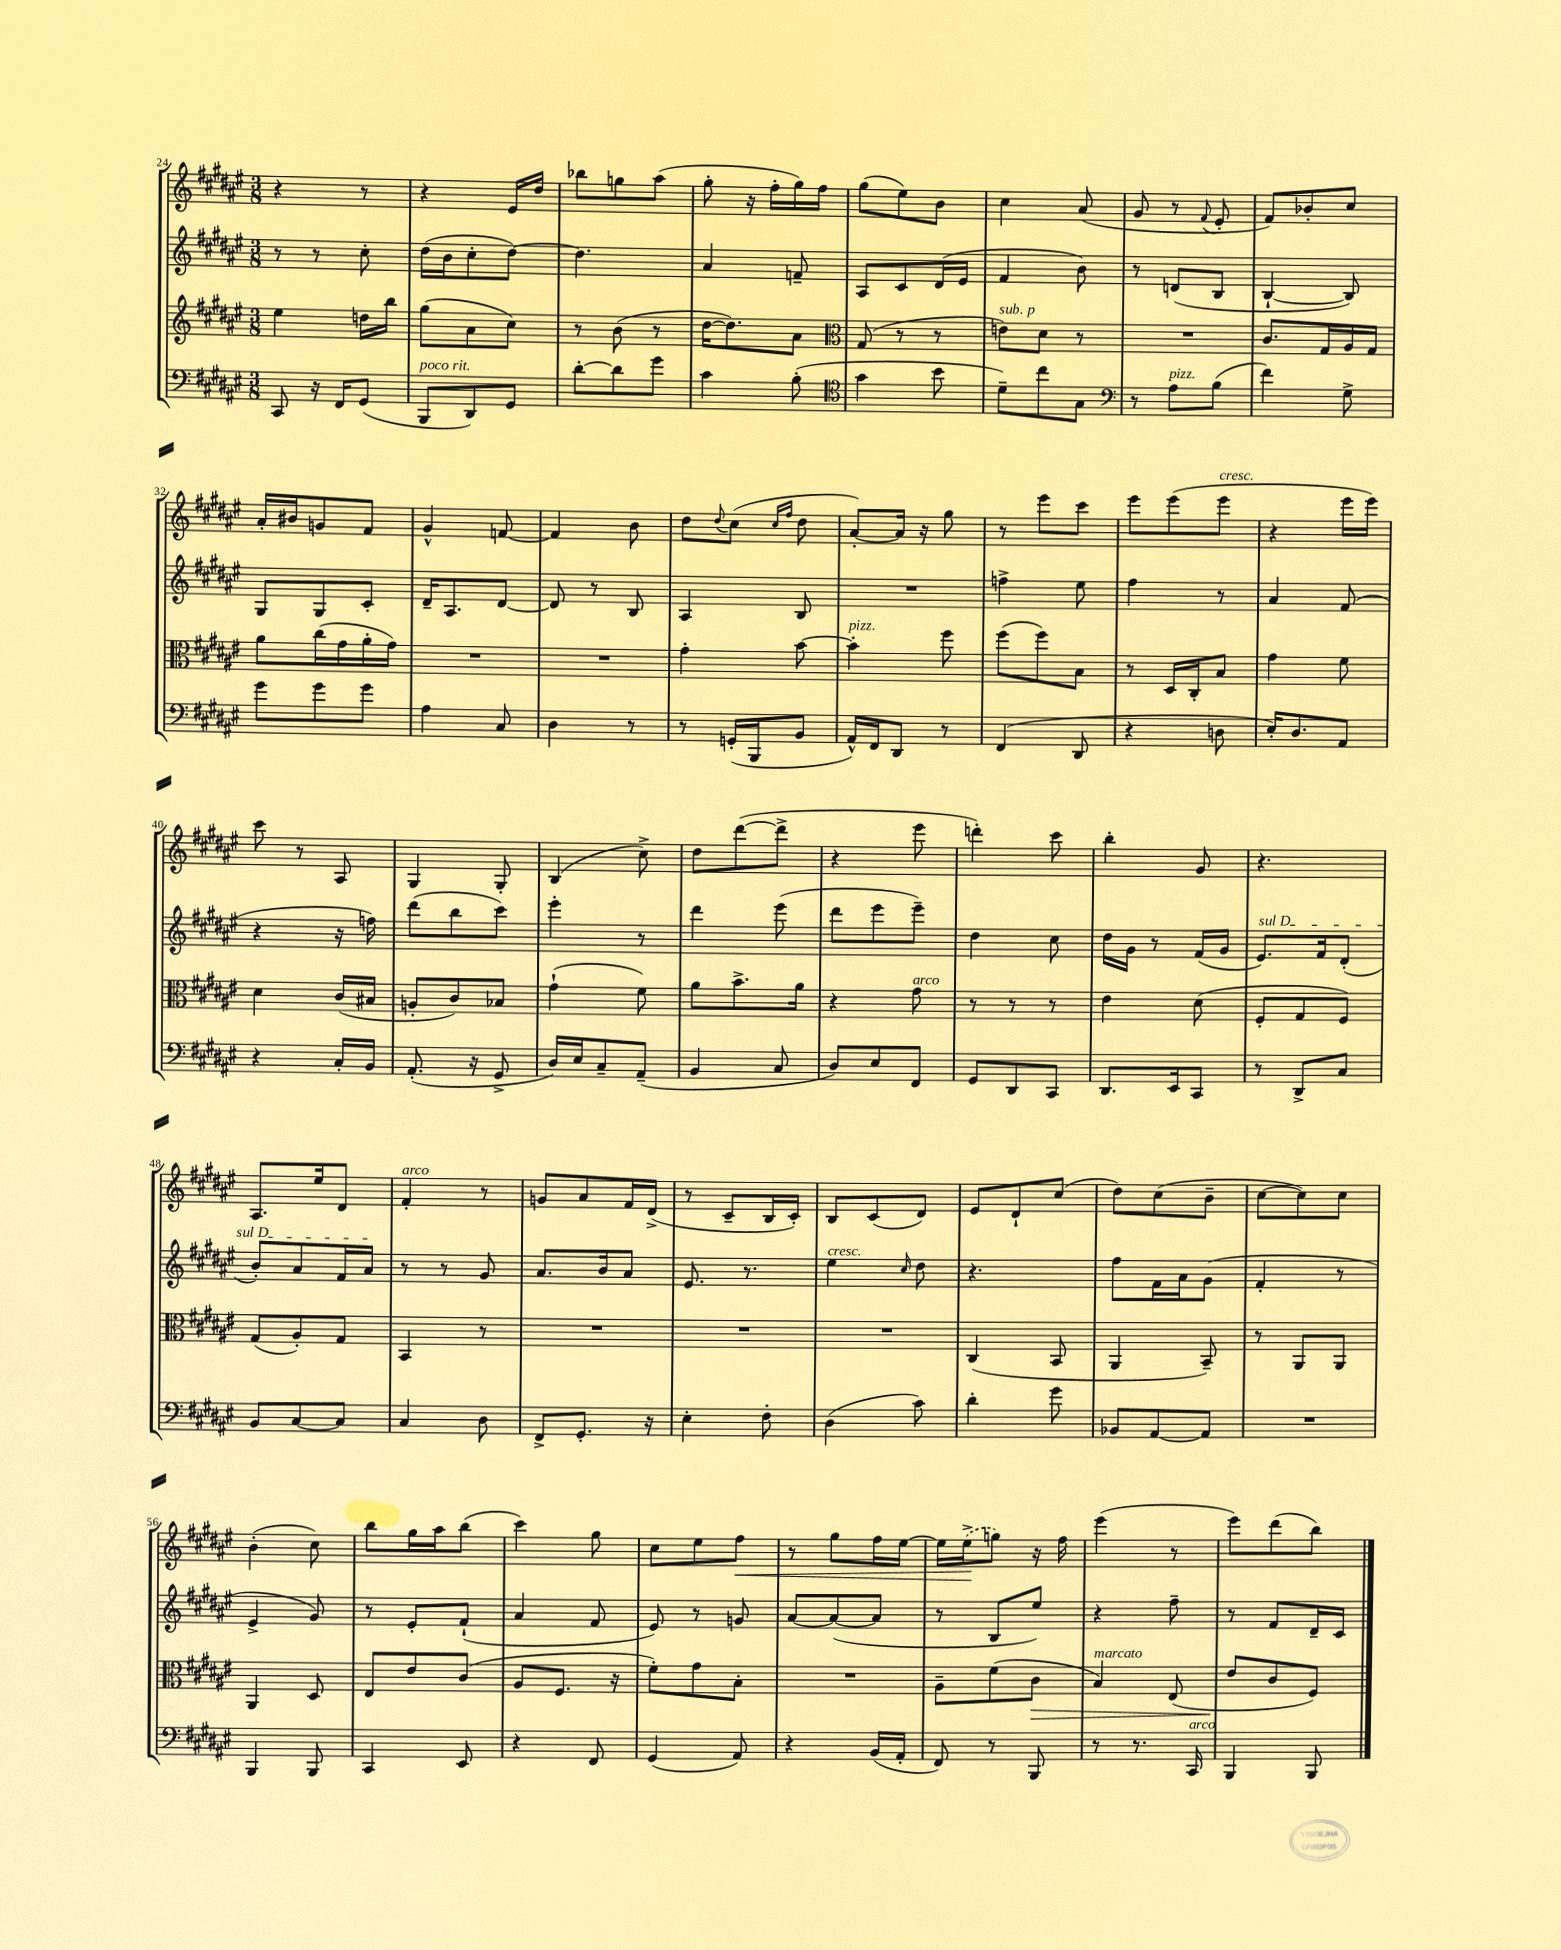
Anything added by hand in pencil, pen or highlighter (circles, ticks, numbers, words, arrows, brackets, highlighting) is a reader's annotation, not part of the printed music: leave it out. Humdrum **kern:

**kern	**kern	**kern	**kern
*staff4	*staff3	*staff2	*staff1
*clefF4	*clefG2	*clefG2	*clefG2
*k[f#c#g#d#a#e#]	*k[f#c#g#d#a#e#]	*k[f#c#g#d#a#e#]	*k[f#c#g#d#a#e#]
*M3/8	*M3/8	*M3/8	*M3/8
8CC#	4ee#	8r	4r
16r	.	8r	.
16FF#	.	.	.
(8GG#	16dd	8cc#'	8r
.	16bb	.	.
=	=	=	=
8BBB	(8gg#	(16dd#	4r
.	.	16b	.
8DD#)	8a#	8cc#'	.
8GG#	8cc#)	[8dd#)	16e#
.	.	.	16dd#
=	=	=	=
[8d#'	8r	4.dd#]	8bb-
8d#]	(8b	.	8gg
8g#	8r	.	(8aa#
=	=	=	=
4c#	[16dd#	4a#	8gg#'
.	8.dd#])	.	.
.	.	.	16r
.	.	.	16ff#'
(8B'	8a#	8f~	16gg#)
.	.	.	16ff#
=	=	=	=
*clefC4	*clefC3	*	*
4g#	(8G#	8A#	(8gg#
.	8r	8c#	8ee#)
8b	8r	(16d#	8b
.	.	16e#	.
=	=	=	=
8d#~)	8e)	4f#	4cc#
8cc#	8d#	.	.
8G#	8r	8b)	(8a#
=	=	=	=
*clefF4	*	*	*
8r	4.r	8r	8g#
8A#	.	(8d	8r
.	.	.	8qqf#
(8B	.	8B	8e#'
=	=	=	=
4f#)	8.c#	[4B`	8f#)
.	.	.	8b-'
.	16G#	.	.
8G#^	16A#	8B])	8cc#
.	16G#	.	.
=	=	=	=
8g#	8a#	8G#	16a#'
.	.	.	16b#
8g#	(16cc#	8G#	8g
.	16g#	.	.
8g#	16a#'	8c#'	8f#
.	16g#)	.	.
=	=	=	=
4A#	4.r	16d#~	4g#^^
.	.	8.A#	.
8C#	.	[8d#	[8f
=	=	=	=
4D#	4.r	8d#]	4f]
.	.	8r	.
8r	.	8B	8b
=	=	=	=
8r	4g#'	4A#	8dd#
.	.	.	8qqdd#
(16GG'	.	.	(8cc#
16BBB	.	.	.
.	.	.	16qqcc#
.	.	.	16qqff#
8BB	[8b	8B	8dd#
=	=	=	=
16AA#^^)	4b']	4.r	[8a#')
16FF#	.	.	.
8DD#	.	.	16a#]
.	.	.	16r
8r	8ff#	.	8gg#
=	=	=	=
(4FF#	(8ff#	4ff^	8r
.	8ff#)	.	8eee#
8DD#	8B	8ee#	8ccc#
=	=	=	=
4r	8r	4ff#	8eee#
.	16D#	.	(8eee#
.	16C#'	.	.
8D	8B	8r	8eee#
=	=	=	=
16E#')	4g#	4a#	4r
8.D#	.	.	.
8AA#	8f#	(8f#	16eee#
.	.	.	16eee#)
=	=	=	=
4r	4d#	4r	8ccc#
.	.	.	8r
16C#'	(16c#	16r	8A#
16BB	16B#	16ff)	.
=	=	=	=
(8.AA#'	8A'	(8ddd#	4G#
.	8c#)	8bb	.
16r	.	.	.
8GG#^	8B-	8ccc#)	8G#'
=	=	=	=
16D#)	(4g#`	4eee#'	(4B
16E#	.	.	.
8C#~	.	.	.
(8AA#~	8f#)	8r	8cc#^)
=	=	=	=
4BB	8a#	4ddd#	8dd#
.	8.b^	.	([8ddd#
8C#	.	(8eee#	8ddd#^]
.	16a#	.	.
=	=	=	=
8D#)	4r	8ddd#	4r
8E#	.	8eee#	.
8FF#	8g#	8eee#~)	8eee#
=	=	=	=
8GG#	8r	4dd#	4ddd')
8DD#	8r	.	.
8CC#	8r	8cc#	8ccc#
=	=	=	=
8.DD#	4e#	16dd#	4bb'
.	.	16g#	.
.	.	8r	.
16EE#	.	.	.
8CC#	(8d#	(16f#	8g#
.	.	16g#	.
=	=	=	=
8r	8F#'	8.e#)	4.r
8DD#^	8G#	.	.
.	.	16f#	.
8C#	8F#)	(8d#'	.
=	=	=	=
8BB	(8G#	8b')	8.A#
[8C#	8A#')	8a#	.
.	.	.	16ee#
8C#]	8G#	16f#	8d#
.	.	16a#	.
=	=	=	=
4C#	4BB	8r	4f#'
.	.	8r	.
8D#	8r	8g#	8r
=	=	=	=
8FF#^	4.r	8.a#	8g
8.GG#'	.	.	8a#
.	.	16b	.
.	.	8a#	16f#
16r	.	.	(16d#^
=	=	=	=
4E#'	4.r	8.e#	8r
.	.	.	8c#~
.	.	8.r	.
8F#'	.	.	16B
.	.	.	16c#')
=	=	=	=
(4D#	4.r	4ee#	8B
.	.	.	(8c#
.	.	16qqcc#	.
8c#)	.	8dd#	8d#)
=	=	=	=
4d#'	(4C#	4.r	8e#
.	.	.	8d#`
8g#	8BB	.	(8cc#
=	=	=	=
8BB-	4AA#	8ff#	8dd#)
[8AA#	.	16f#	(8cc#
.	.	16a#	.
8AA#]	8BB~)	(8g#	8b~
=	=	=	=
4.r	8r	4f#'	[8cc#
.	8AA#	.	8cc#])
.	8AA#	8r	8cc#
=	=	=	=
4BBB	4AA#	4e#^	(4b'
8BBB	8D#	8g#)	8cc#)
=	=	=	=
4CC#	8E#	8r	8bb
.	8e#	8e#'	16gg#
.	.	.	16aa#
8EE#	(8c#	(8f#`	(8bb
=	=	=	=
4r	8A#	4a#	4ccc#)
.	8.F#	.	.
8FF#	.	8f#	8gg#
.	16r	.	.
=	=	=	=
(4GG#	8f#')	8e#)	8cc#
.	8g#	8r	8ee#
8AA#)	8B'	8g	8ff#
=	=	=	=
4r	4.r	[8a#	8r
.	.	(8a#_	8gg#
(16BB	.	8a#]	16ff#
16AA#'	.	.	[16ee#
=	=	=	=
8FF#)	8A#~	8r	16ee#]
.	.	.	(16ee#^
8r	(8f#	8B	8gg)
8BBB	8c#	8ee#)	16r
.	.	.	16ff#
=	=	=	=
8r	4B)	4r	(4eee#
8.r	.	.	.
.	(8E#	8ff#~	8r
16CC#	.	.	.
=	=	=	=
4BBB	8e#	8r	8eee#)
.	8c#	8f#	(8ddd#
8BBB	8F#)	16d#~	8bb)
.	.	16c#	.
==	==	==	==
*-	*-	*-	*-
